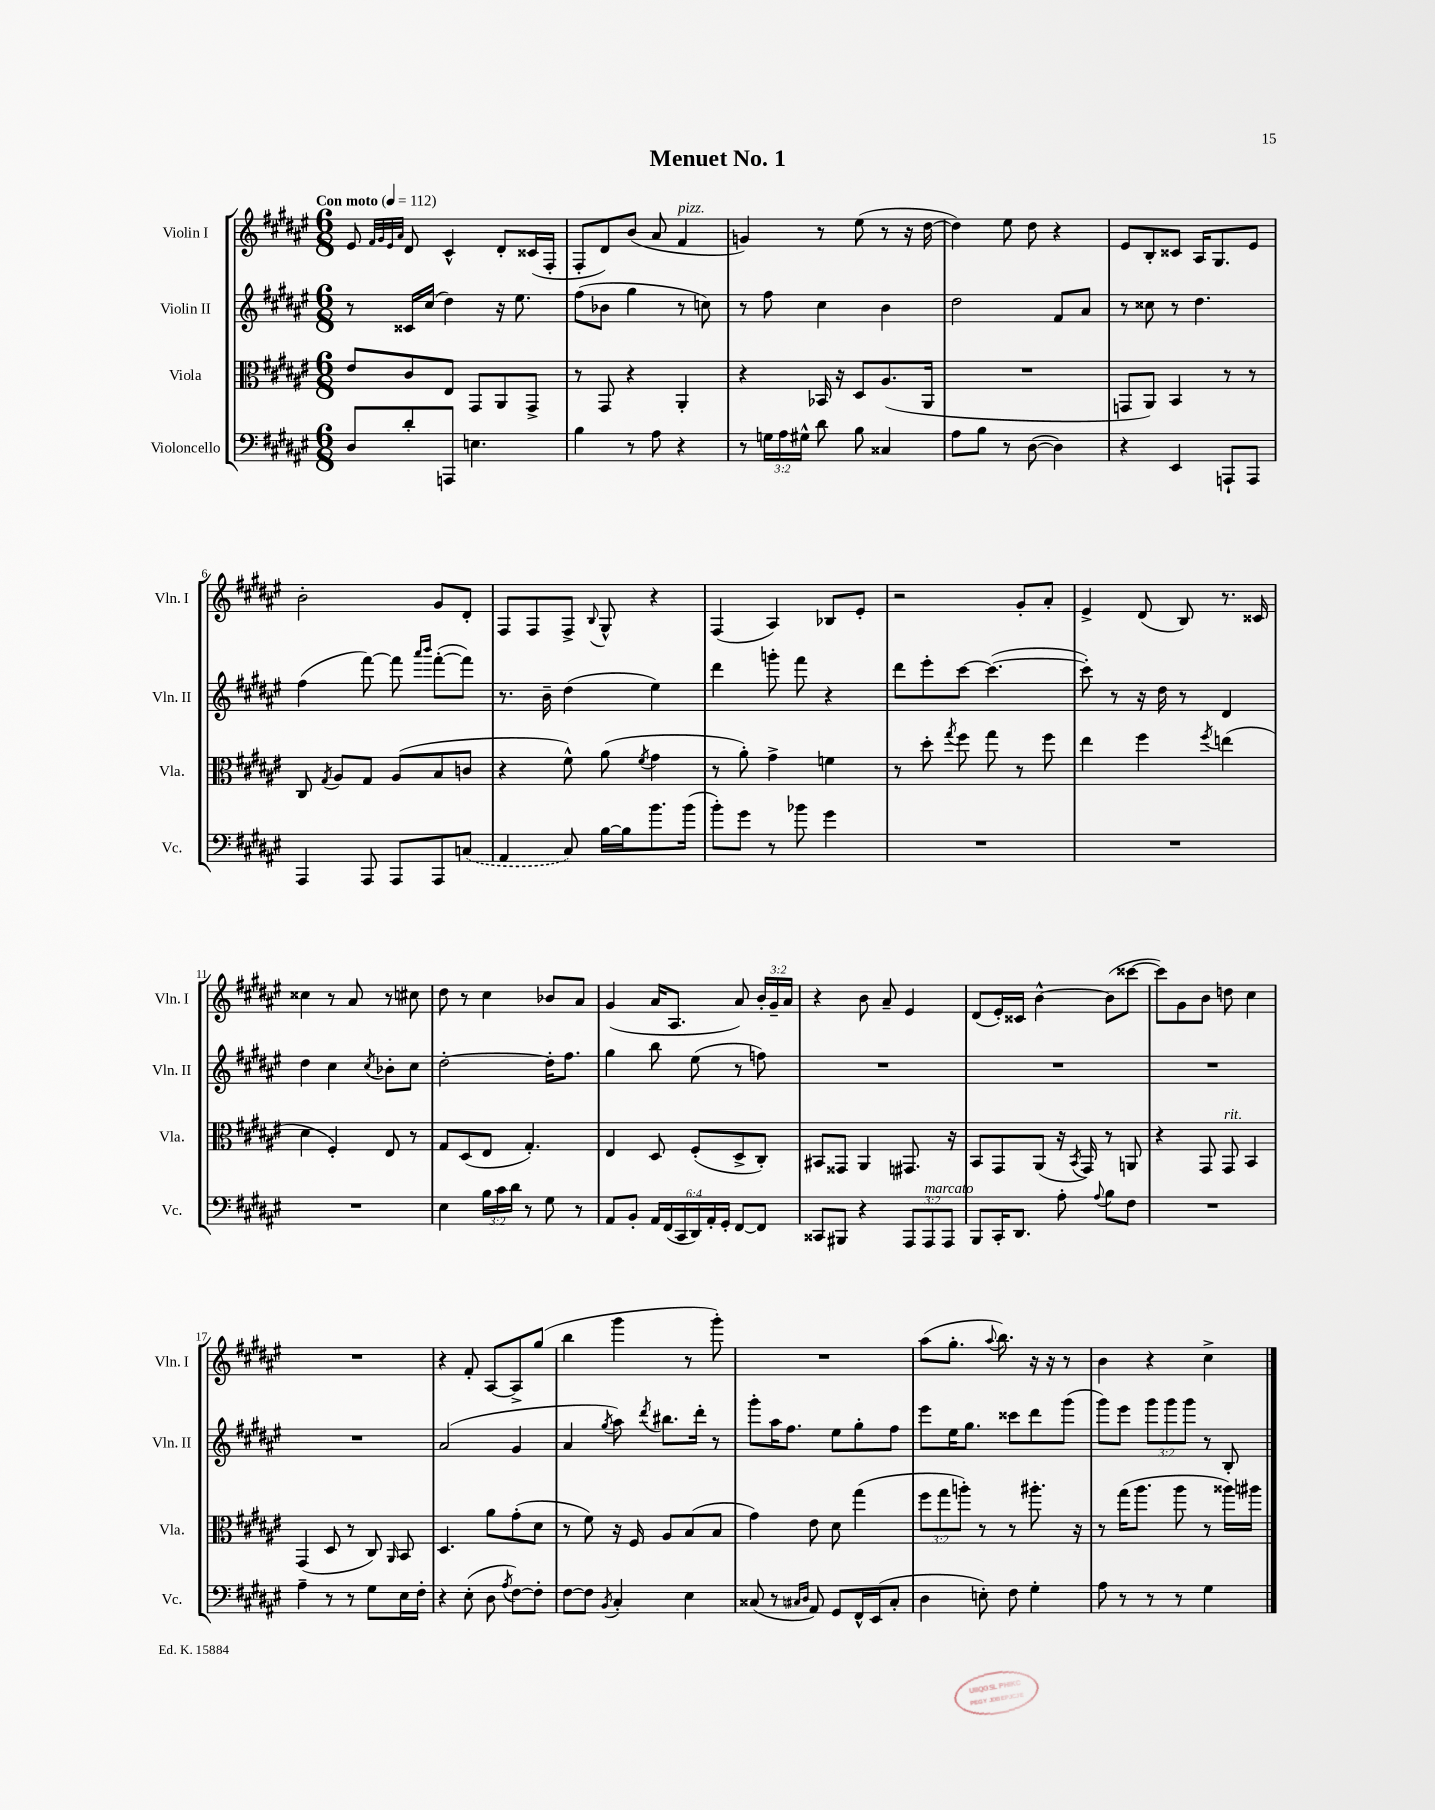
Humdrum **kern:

**kern	**kern	**kern	**kern
*staff4	*staff3	*staff2	*staff1
*clefF4	*clefC3	*clefG2	*clefG2
*k[f#c#g#d#a#e#]	*k[f#c#g#d#a#e#]	*k[f#c#g#d#a#e#]	*k[f#c#g#d#a#e#]
*M6/8	*M6/8	*M6/8	*M6/8
*MM112	*MM112	*MM112	*MM112
8D#	8e#	8r	8e#
.	.	.	32qqf#
.	.	.	32qqg#
.	.	.	32qqe#
.	.	.	32qqa#
8d#'	8c#	16c##	8d#
.	.	(16cc#	.
8AAA	8E#	4dd#)	4c#^^
4.E	8GG#	.	.
.	8AA#	16r	8d#'
.	.	8.ee#	.
.	8GG#^	.	(16c##
.	.	.	16F#'
=	=	=	=
4B	8r	(8ff#	8F#'
.	8GG#	8b-	8d#)
8r	4r	4gg#	(8b
8A#	.	.	8a#
4r	4AA#'	8r	4f#
.	.	8cc)	.
=	=	=	=
8r	4r	8r	4g)
24G	.	8ff#	.
24A#	.	.	.
24G#^^	.	.	.
8d#	16BB-	4cc#	8r
.	16r	.	.
8B	8D#	.	(8ee#
4C##	(8.A#	4b	8r
.	.	.	16r
.	16AA#	.	[16dd#
=	=	=	=
8A#	2.r	2dd#	4dd#])
8B	.	.	.
8r	.	.	8ee#
([8D#	.	.	8dd#
4D#])	.	8f#	4r
.	.	8a#	.
=	=	=	=
4r	8GG	8r	8e#
.	8AA#)	8cc##	8B'
4EE#	4BB	8r	8c##
.	.	4.dd#	16A#
.	.	.	8.G#
8AAA`	8r	.	.
8AAA	8r	.	8e#
=	=	=	=
4AAA#	8C#	(4ff#	2b'
.	8qG#	.	.
.	8A#	.	.
8AAA#	8G#	[8fff#)	.
8AAA#	(8A#	8fff#]	.
.	.	16qqaaa#	.
.	.	16qqbbb	.
8AAA#	8B	([8fff#'	8g#
(8C	8c	8fff#])	8d#'
=	=	=	=
4AA#	4r	8.r	8F#
.	.	.	8F#
.	.	16b~	.
8C#)	8f#^^)	(4dd#	8F#^
.	.	.	8qqB
[16B	(8a#	.	8G#^^
16B]	.	.	.
.	8qf#	.	.
8.b	4g#	4ee#)	4r
(16b	.	.	.
=	=	=	=
8b')	8r	4ddd#	(4F#
8g#	8a#')	.	.
8r	4g#^	8ggg'	4A#)
8b-	.	8fff#	.
4g#	4f	4r	8B-
.	.	.	8e#'
=	=	=	=
2.r	8r	8ddd#	2r
.	8dd#'	8eee#'	.
.	8qgg#	.	.
.	8ff#	[8ccc#	.
.	8gg#	(4.ccc#_	.
.	8r	.	8g#'
.	8ff#	.	8a#'
=	=	=	=
2.r	4ee#	8ccc#'])	4e#^
.	.	8r	.
.	4ff#	16r	(8d#
.	.	16dd#	.
.	.	8r	8B)
.	8qff#	.	.
.	(4ee	4d#	8.r
.	.	.	16c##
=	=	=	=
2.r	4d#	4dd#	4cc##
.	4F#')	4cc#	8r
.	.	.	8a#
.	.	8qcc#	.
.	8E#	8b-'	8r
.	8r	8cc#	8cc#
=	=	=	=
4E#	8G#	[2dd#'	8dd#
.	(8D#	.	8r
24B	8E#	.	4cc#
24c#	.	.	.
24d#	.	.	.
8r	4.G#')	.	.
8G#	.	16dd#']	8b-
.	.	8.ff#	.
8r	.	.	8a#
=	=	=	=
8AA#	4E#	4gg#	(4g#
8BB'	.	.	.
24AA#	8D#	8bb	16a#
(24FF#	.	.	.
.	.	.	8.A#
24CC#	.	.	.
24DD#)	(8F#'	(8ee#	.
24AA#'	.	.	.
24GG#'	.	.	.
[8FF#	8D#^	8r	8a#)
8FF#]	8C#')	8ff)	24b'
.	.	.	24g#~
.	.	.	24a#
=	=	=	=
8CC##	8BB#	2.r	4r
8BBB#	8GG##	.	.
4r	4AA#	.	8b
.	.	.	8a#~
12AAA#	8.GG#	.	4e#
12AAA#	.	.	.
12AAA#	.	.	.
.	16r	.	.
=	=	=	=
8BBB	8BB	2.r	(8d#
16CC#'	8GG#	.	16e#')
8.DD#	.	.	16c##
.	(8AA#	.	[4b^^
8A#'	16r	.	.
.	8qBB	.	.
.	16GG#)	.	.
8qqA#	.	.	.
8B	8r	.	(8b]
8F#	8AA	.	[8ccc##
=	=	=	=
2.r	4r	2.r	8ccc##])
.	.	.	8g#
.	8GG#	.	8b
.	8GG#	.	8dd
.	4BB	.	4cc#
=	=	=	=
4A#~	(4GG#	2.r	2.r
8r	8D#	.	.
8r	8r	.	.
8G#	8C#)	.	.
.	16qqAA#	.	.
16E#	8BB	.	.
16F#'	.	.	.
=	=	=	=
4r	4.D#	(2a#	4r
(8E#'	.	.	8f#'
8D#	8a#	.	[8A#
8qA#	.	.	.
[8F#)	(8g#'	4g#	8A#^]
8F#']	8d#	.	(8gg#
=	=	=	=
[8F#	8r	4a#	4bb
8F#]	8f#)	.	.
8qBB	.	8qgg#	.
4C#'	16r	8aa#)	4ggg#
.	16F#	.	.
.	.	8qddd#	.
.	8A#	8.bb#	.
4E#	(8B	.	8r
.	.	16ddd#'	.
.	8B	8r	8ggg#')
=	=	=	=
(8C##	4g#)	8ggg#'	2.r
8r	.	16aa#	.
.	.	8.ff#	.
16qqC#	.	.	.
16qqD#	.	.	.
8AA#)	8e#	.	.
8GG#	8d#	8ee#	.
16FF#^^	(4gg#	8gg#'	.
(16EE#	.	.	.
8C#'	.	8ff#	.
=	=	=	=
4D#	12ff#	8eee#	(8aa#
.	12gg#	.	.
.	.	16ee#	8.gg#'
.	12aa')	.	.
.	.	8.gg#	.
8E')	8r	.	.
.	.	.	8qqaa#
.	.	.	8.bb)
8F#	8r	8ccc##	.
4G#'	8.aa#'	8ddd#	16r
.	.	.	16r
.	.	(8ggg#	8r
.	16r	.	.
=	=	=	=
8A#	8r	8ggg#)	4b
8r	(16gg#	8eee#	.
.	8.aa#	.	.
8r	.	12ggg#	4r
.	.	12ggg#	.
8r	8aa#	.	.
.	.	12ggg#	.
4G#	8r	8r	4cc#^
.	16aa##)	8B'	.
.	16aa#	.	.
==	==	==	==
*-	*-	*-	*-
